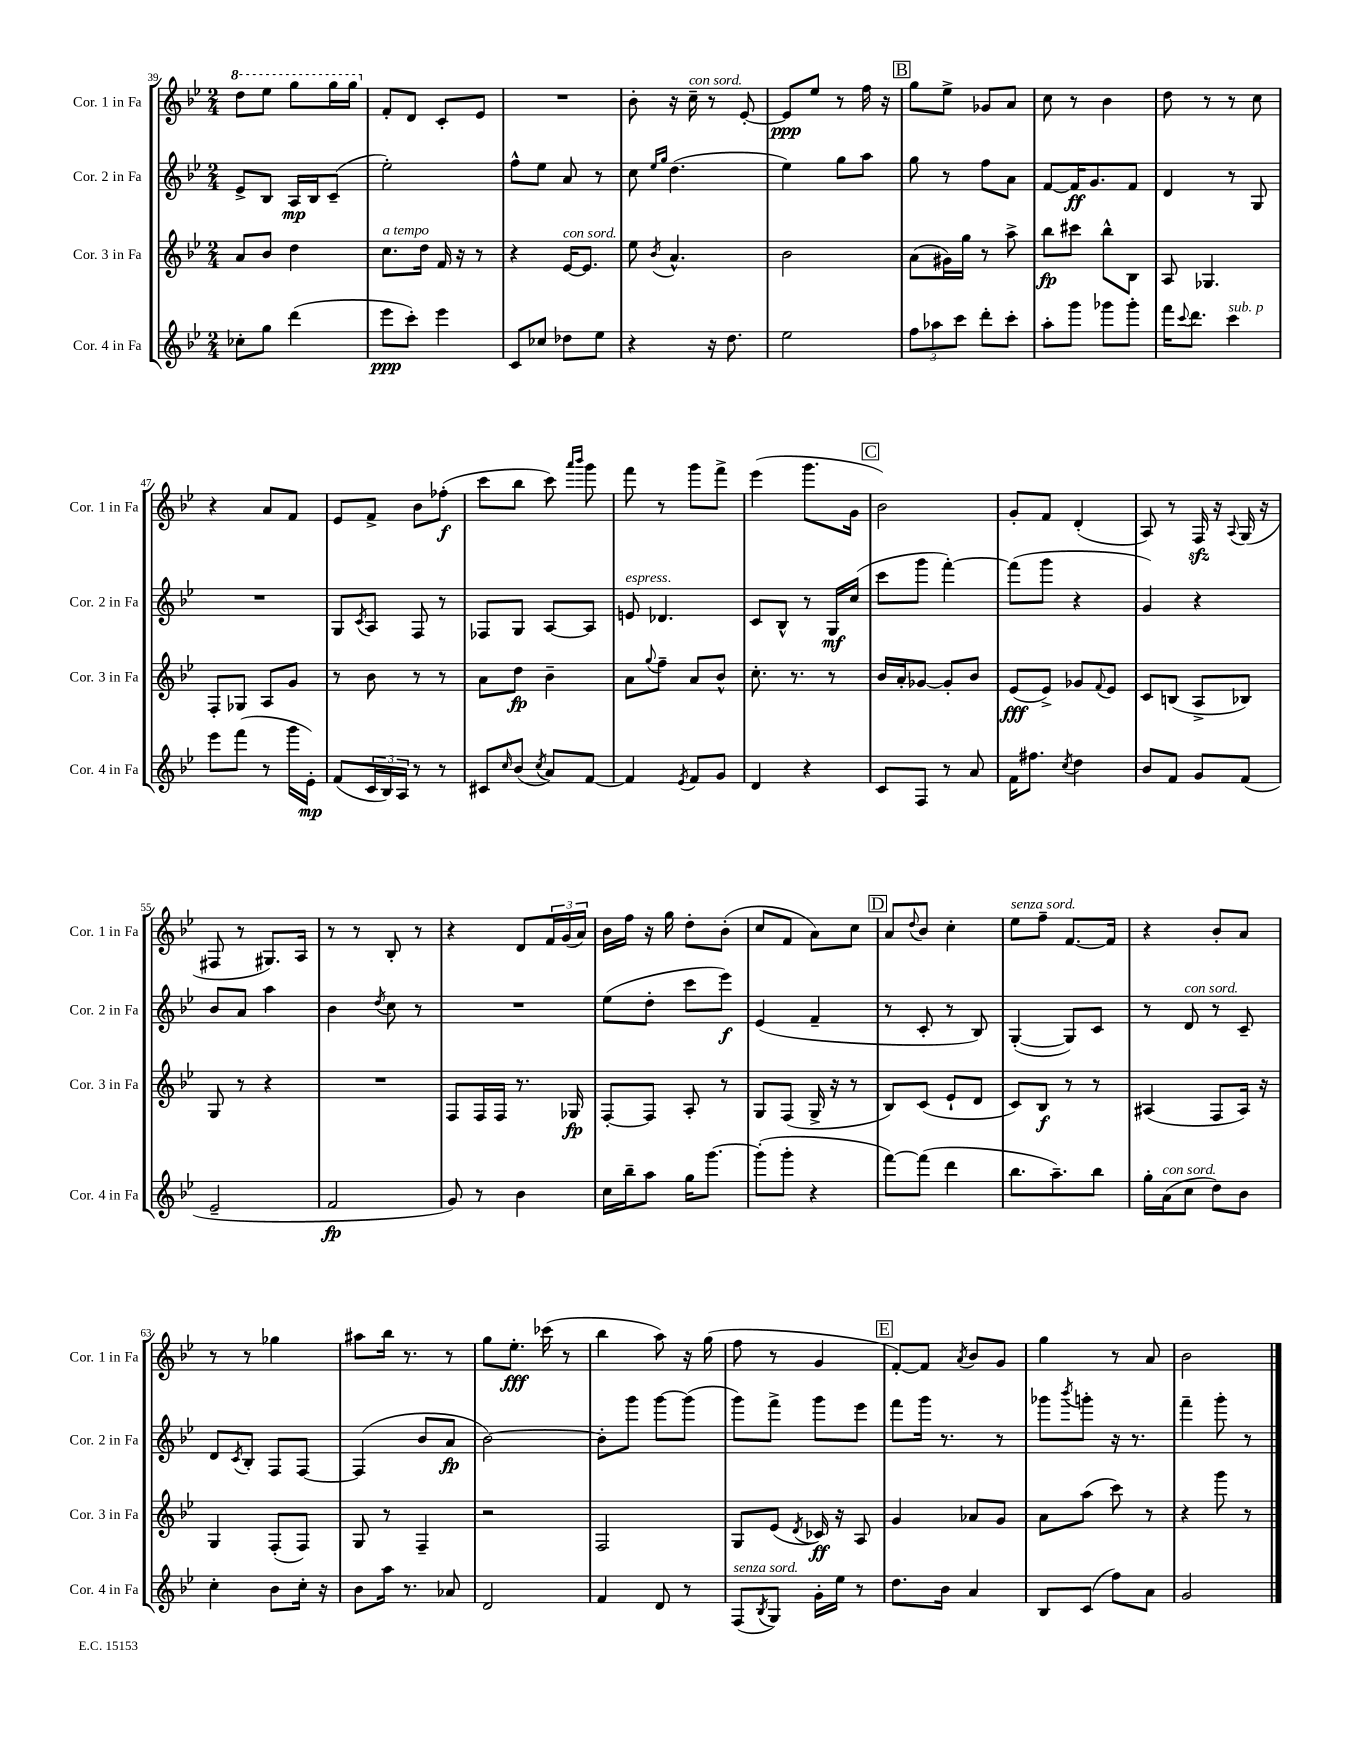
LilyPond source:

<<
\new StaffGroup <<
\new Staff = "s0" \with { instrumentName = "Cor. 1 in Fa" shortInstrumentName = "Cor. 1 in Fa" } {
    \clef treble \key bes \major \numericTimeSignature \time 2/4
    \ottava #1 d'''8 ees'''8 g'''8 g'''16 g'''16 \ottava #0 |
    f'8-. d'8 c'8-. ees'8 |
    R2 |
    bes'8-. r16 c''16--^\markup { \italic "con sord." } r8 ees'8~-. |
    ees'8\ppp ees''8 r8 f''16 r16 |
    \mark \markup { \box "B" } g''8 ees''8-> ges'8 a'8 |
    c''8 r8 bes'4 |
    d''8 r8 r8 c''8 |
    r4 a'8 f'8 |
    ees'8 f'8-> bes'8 fes''8-.\f( |
    c'''8 bes''8 c'''8) \grace { a'''16 bes'''16 } g'''8 |
    f'''8 r8 g'''8 f'''8-> |
    ees'''4( g'''8. g'16 |
    \mark \markup { \box "C" } bes'2) |
    g'8-. f'8 d'4-.( |
    a8) r8 f16\sfz r16 \appoggiatura { a8 } g16( r16 |
    fis8 r8 gis8.) a16 |
    r8 r8 bes8-. r8 |
    r4 d'8 \tuplet 3/2 { f'16 g'16( a'16) } |
    bes'16 f''16 r16 g''16 d''8-. bes'8-.( |
    c''8 f'8 a'8) c''8 |
    \mark \markup { \box "D" } a'8 \appoggiatura { d''8 } bes'8 c''4-. |
    ees''8^\markup { \italic "senza sord." } f''8-- f'8.~ f'16 |
    r4 bes'8-. a'8 |
    r8 r8 ges''4 |
    ais''8 bes''16 r8. r8 |
    g''8 ees''8.-.\fff ces'''16( r8 |
    bes''4 a''8) r16 g''16( |
    f''8 r8 g'4 |
    \mark \markup { \box "E" } f'8~-.) f'8 \acciaccatura { a'8 } bes'8 g'8 |
    g''4 r8 a'8 |
    bes'2 \bar "|." |
}
\new Staff = "s1" \with { instrumentName = "Cor. 2 in Fa" shortInstrumentName = "Cor. 2 in Fa" } {
    \clef treble \key bes \major \numericTimeSignature \time 2/4
    ees'8-> bes8 a16\mp bes16 c'8--( |
    ees''2-.) |
    f''8-^ ees''8 a'8 r8 |
    c''8 \grace { ees''16 g''16 } d''4.( |
    ees''4) g''8 a''8 |
    \mark \markup { \box "B" } g''8 r8 f''8 a'8 |
    f'8~ f'16\ff g'8. f'8 |
    d'4 r8 g8 |
    R2 |
    g8 \acciaccatura { c'8 } a8 f8 r8 |
    fes8 g8 a8~ a8 |
    e'8^\markup { \italic "espress." } des'4. |
    c'8 bes8-^ r8 g16\mf c''16( |
    \mark \markup { \box "C" } c'''8 g'''8 f'''4~-.) |
    f'''8( g'''8 r4 |
    g'4) r4 |
    bes'8 a'8 a''4 |
    bes'4 \acciaccatura { d''8 } c''8 r8 |
    R2 |
    ees''8( d''8-. c'''8 ees'''8\f) |
    ees'4( f'4-- |
    \mark \markup { \box "D" } r8 c'8-. r8 bes8) |
    g4~-.( g8) c'8 |
    r8 d'8^\markup { \italic "con sord." } r8 c'8-- |
    d'8 \acciaccatura { c'8 } bes8-. f8 f8~ |
    f4( bes'8 a'8\fp |
    bes'2~) |
    bes'8-. g'''8 g'''8~ g'''8( |
    g'''8) f'''8-> g'''8 ees'''8 |
    \mark \markup { \box "E" } f'''8 g'''16 r8. r8 |
    ges'''8 \acciaccatura { bes'''8 } g'''8-. r16 r8. |
    f'''4-- g'''8-. r8 \bar "|." |
}
\new Staff = "s2" \with { instrumentName = "Cor. 3 in Fa" shortInstrumentName = "Cor. 3 in Fa" } {
    \clef treble \key bes \major \numericTimeSignature \time 2/4
    a'8 bes'8 d''4 |
    c''8.^\markup { \italic "a tempo" } d''16 f'16 r16 r8 |
    r4 ees'16~^\markup { \italic "con sord." } ees'8. |
    ees''8 \acciaccatura { bes'8 } a'4.-^ |
    bes'2 |
    \mark \markup { \box "B" } a'8( gis'16) g''16 r8 a''8-> |
    bes''8\fp cis'''8 bes''8-^ bes8 |
    a8 ges4. |
    f8-. ges8 a8 g'8 |
    r8 bes'8 r8 r8 |
    a'8 d''8\fp bes'4-- |
    a'8 \appoggiatura { g''8 } f''8-- a'8 bes'8-^ |
    c''8.-. r8. r8 |
    \mark \markup { \box "C" } bes'16 a'16-. ges'8~ ges'8-. bes'8 |
    ees'8\fff( ees'8->) ges'8 \appoggiatura { f'8 } ees'8 |
    c'8 b8( a8-> bes8) |
    g8 r8 r4 |
    R2 |
    f8 f16 f16 r8. ges16\fp |
    f8~-. f8 a8-. r8 |
    g8 f8( g16-> r16 r8 |
    \mark \markup { \box "D" } bes8) c'8( ees'8-! d'8 |
    c'8) bes8\f r8 r8 |
    ais4( f8 ais16) r16 |
    g4 f8-.( f8) |
    g8 r8 f4-- |
    r2 |
    f2 |
    g8 ees'8( \acciaccatura { d'8 } ces'16\ff) r16 a8 |
    \mark \markup { \box "E" } g'4 aes'8 g'8 |
    a'8 a''8( c'''8) r8 |
    r4 g'''8 r8 \bar "|." |
}
\new Staff = "s3" \with { instrumentName = "Cor. 4 in Fa" shortInstrumentName = "Cor. 4 in Fa" } {
    \clef treble \key bes \major \numericTimeSignature \time 2/4
    ces''8-. g''8 d'''4( |
    ees'''8\ppp c'''8-.) ees'''4 |
    c'8 ces''8 des''8 ees''8 |
    r4 r16 d''8. |
    ees''2 |
    \mark \markup { \box "B" } \tuplet 3/2 { f''8 aes''8 c'''8 } d'''8-. c'''8-. |
    a''8-. g'''8 ges'''8 ges'''8-. |
    f'''16 \appoggiatura { c'''8 } d'''8. c'''4^\markup { \italic "sub. p" } |
    ees'''8 f'''8( r8 g'''16 ees'16-.\mp) |
    f'8( \tuplet 3/2 { c'16 bes16) a16 } r8 r8 |
    cis'8 \grace { c''16 } bes'8( \acciaccatura { c''8 } a'8) f'8~ |
    f'4 \acciaccatura { ees'8 } f'8 g'8 |
    d'4 r4 |
    \mark \markup { \box "C" } c'8 f8 r8 a'8 |
    f'16 fis''8. \acciaccatura { c''8 } d''4 |
    bes'8 f'8 g'8 f'8( |
    ees'2-- |
    f'2\fp |
    g'8) r8 bes'4 |
    c''16 bes''16-- a''8 g''16 g'''8.~ |
    g'''8-.( g'''8-. r4 |
    \mark \markup { \box "D" } f'''8~) f'''8( d'''4 |
    bes''8. a''8.--) bes''8 |
    g''16-. a'16^\markup { \italic "con sord." }( c''8 d''8) bes'8 |
    c''4-. bes'8 c''16-. r16 |
    bes'8 a''16 r8. aes'8 |
    d'2 |
    f'4 d'8 r8 |
    f8^\markup { \italic "senza sord." }( \acciaccatura { bes8 } g8) g'16-. ees''16 r8 |
    \mark \markup { \box "E" } d''8. bes'16 a'4 |
    bes8 c'8( f''8) a'8 |
    g'2 \bar "|." |
}
>>
>>
\layout { \context { \Score currentBarNumber = #39 } }
